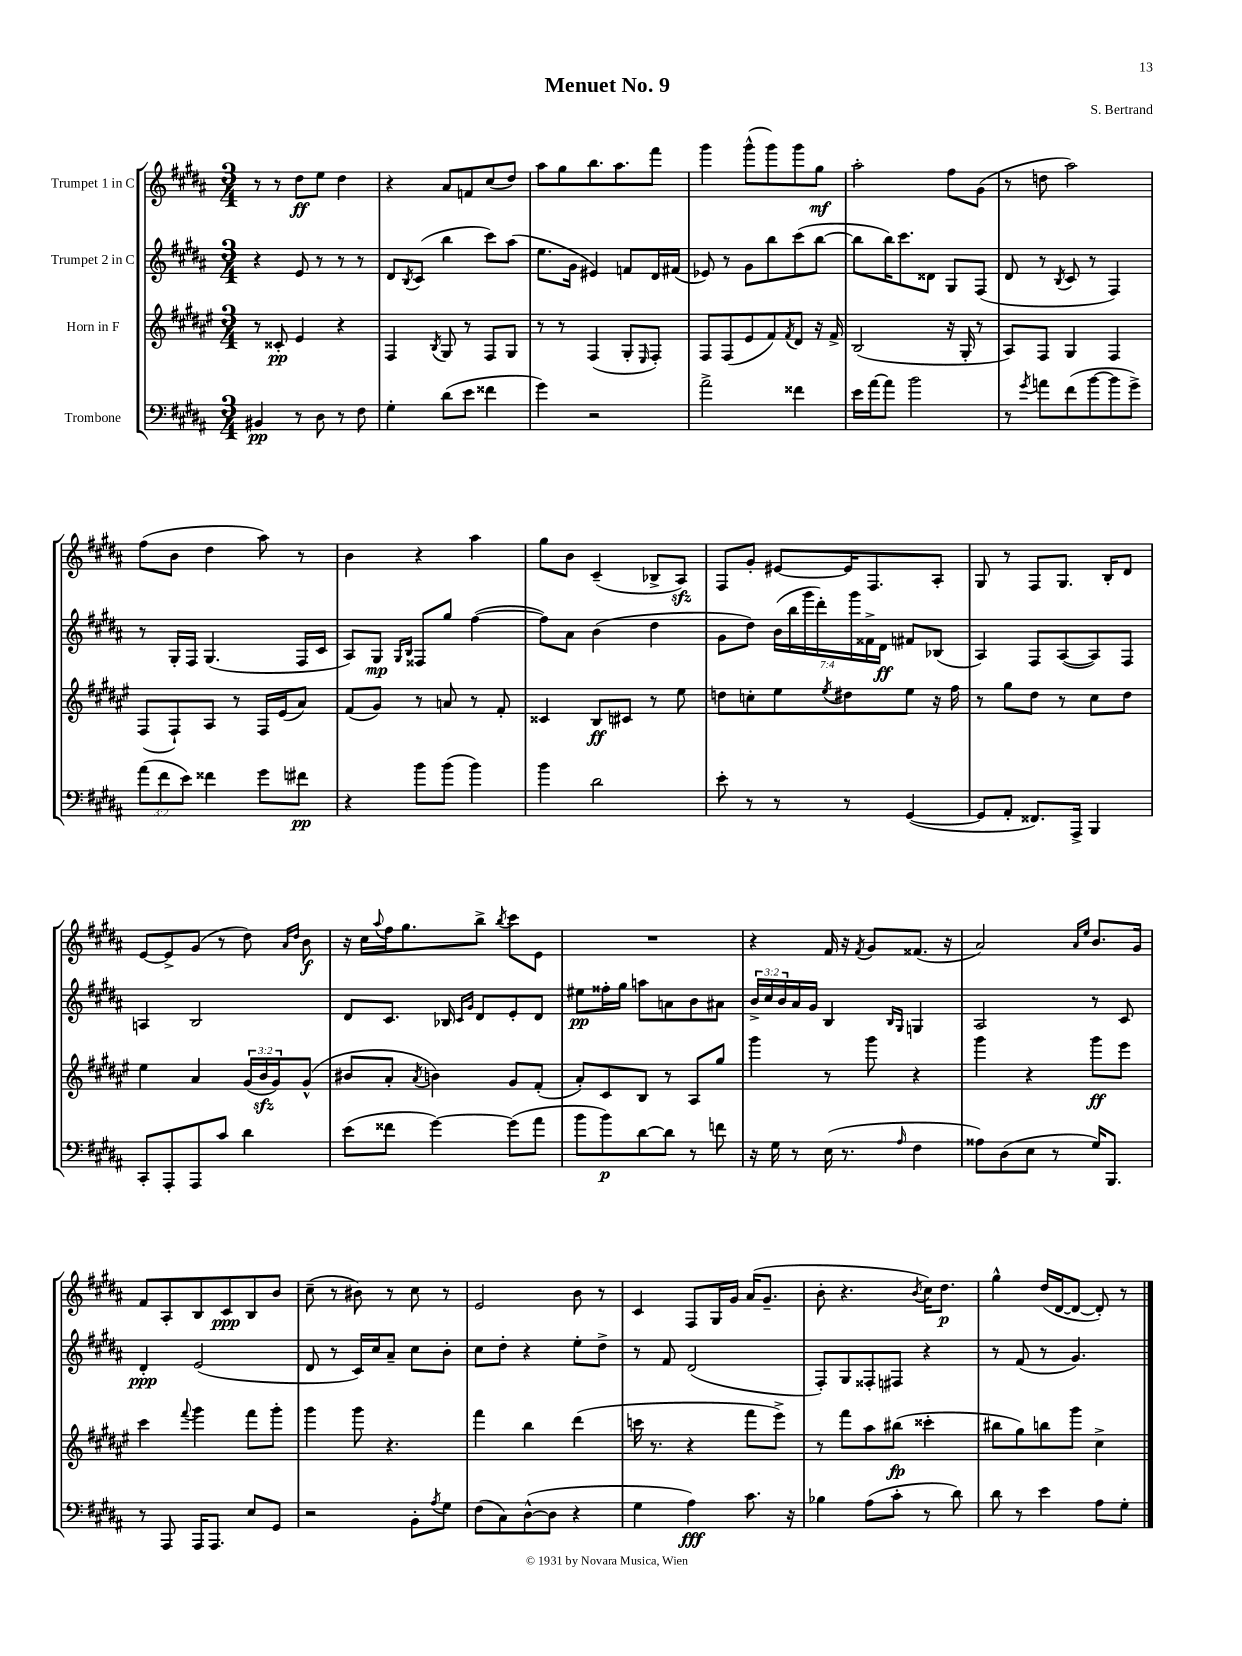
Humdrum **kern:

**kern	**kern	**kern	**kern
*staff4	*staff3	*staff2	*staff1
*clefF4	*clefG2	*clefG2	*clefG2
*k[f#c#g#d#a#]	*k[f#c#g#d#a#e#]	*k[f#c#g#d#a#]	*k[f#c#g#d#a#]
*M3/4	*M3/4	*M3/4	*M3/4
4BB#	8r	4r	8r
.	8c##'	.	8r
8r	4e#	8e	8dd#
8D#	.	8r	8ee
8r	4r	8r	4dd#
8F#	.	8r	.
=	=	=	=
4G#'	4F#	8d#	4r
.	.	8qB	.
.	.	(8c#	.
.	8qB	.	.
(8d#	8G#	4bb	8a#
8e	8r	.	8f
4f##	8F#	8ccc#)	(8cc#
.	8G#	(8aa#	8dd#)
=	=	=	=
4g#)	8r	8.ee	8aa#
.	8r	.	8gg#
.	.	16g#	.
2r	(4F#	4e#)	8.bb
.	.	.	8.aa#
.	8G#'	8f	.
.	16qqE#	.	.
.	8F#')	16d#	8fff#
.	.	(16f#	.
=	=	=	=
2a#^	8F#	8e-)	4ggg#
.	(8F#	8r	.
.	8e#	8g#	(8ggg#^^
.	8f#)	8bb	8ggg#)
.	8qf#	.	.
4f##	8d#	(8ccc#	8ggg#
.	16r	[8bb	8gg#
.	16f#^	.	.
=	=	=	=
16e	(2B	8bb]	2aa#'
[16a#	.	.	.
8a#]	.	16bb)	.
.	.	8.ccc#	.
2b	.	.	.
.	.	8d##	.
.	16r	8G#	8ff#
.	16G#'	.	.
.	8r	(8F#	(8g#
=	=	=	=
8r	8A#)	8d#	8r
8qg#	.	.	.
8a	8F#	8r	8dd
.	.	8qB	.
(8f#	4G#	8c#	2aa#)
[8b	.	8r	.
8b]	4F#	4F#)	.
8g#^)	.	.	.
=	=	=	=
(12a#	(8F#	8r	(8ff#
12f#	.	.	.
.	8F#`)	16G#'	8b
12e)	.	.	.
.	.	16F#	.
4f##	8A#	(4.G#	4dd#
.	8r	.	.
8g#	16F#	.	8aa#)
.	(16e#	.	.
8f#	8a#)	16F#	8r
.	.	16c#	.
=	=	=	=
4r	(8f#	8A#)	4b
.	8g#)	8G#	.
.	.	16qqG#	.
.	.	16qqB	.
8b	8r	8F##	4r
(8b	8a	8gg#	.
4b)	8r	([4ff#	4aa#
.	8f#'	.	.
=	=	=	=
4b	4c##	8ff#])	8gg#
.	.	8a#	8b
2d#	8B	(4b	(4c#~
.	8c#	.	.
.	8r	4dd#	8B-^
.	8ee#	.	8A#)
=	=	=	=
8e'	8dd	8g#	8F#
8r	8cc'	8dd#)	8g#'
8r	8ee#	(28b	[8e#
.	.	28bb	.
.	.	28ggg#	.
.	.	28ddd#')	.
.	8qee#	.	.
8r	8dd#	.	16e#]
.	.	28ggg#	.
.	.	28f##^	.
.	.	.	8.F#
.	.	28d#	.
([4GG#	8ee#	8f#	.
.	16r	(8B-	8A#'
.	16ff#	.	.
=	=	=	=
8GG#]	8r	4A#)	8G#
8AA#'	8gg#	.	8r
8.FF##)	8dd#	8F#	8F#
.	8r	([8A#	8.G#
16AAA#^	.	.	.
4BBB	8cc#	8A#])	.
.	.	.	16B'
.	8dd#	8F#	8d#
=	=	=	=
8CC#'	4ee#	4A	[8e
8AAA#'	.	.	8e^]
8AAA#	4a#	2B	(8g#
8c#	.	.	8r
4d#	(24g#	.	8dd#)
.	24b	.	.
.	24g#)	.	.
.	.	.	16qqa#
.	.	.	16qqdd#
.	(8g#^^	.	8b
=	=	=	=
(8e	8b#	8d#	16r
.	.	.	16cc#
.	.	.	8qqaa#
8f##	8a#'	8.c#	16ff#
.	.	.	8.gg#
.	8qa#	.	.
[4g#)	4b)	.	.
.	.	16B-	.
.	.	16qqc#	.
.	.	16qqg#	.
.	.	8d#	8bb^
.	.	.	8qbb
(8g#]	8g#	8e'	8ccc#
8a#	(8f#'	8d#	8e
=	=	=	=
8b	8a#')	8ee#	2.r
8b)	8c#	16ff##'	.
.	.	16gg#	.
[8d#	8B	8aa	.
8d#]	8r	8a	.
8r	8A#	8b	.
8f	8gg#	8a#	.
=	=	=	=
16r	4ggg#	24b^	4r
.	.	24cc#	.
16G#	.	.	.
.	.	24b	.
8r	.	16a#	.
.	.	16g#	.
(16E	8r	4B	16f#
8.r	.	.	16r
.	.	.	8qf#
.	8ggg#	.	8g#
.	.	16qqB	.
16qqA#	.	16qqG#	.
4F#	4r	4G	(8.f##
.	.	.	16r
=	=	=	=
8A##)	4ggg#	2A#	2a#)
(8D#	.	.	.
8E	4r	.	.
8r	.	.	.
.	.	.	16qqa#
.	.	.	16qqee
16G#)	8ggg#	8r	8.b
8.BBB	.	.	.
.	8eee#	8c#	.
.	.	.	16g#
=	=	=	=
8r	4ccc#	4d#'	8f#
8AAA#	.	.	8A#'
.	8qqfff#	.	.
16AAA#	4ggg#	(2e	8B
8.AAA#	.	.	.
.	.	.	8c#
8E	8fff#	.	8B
8GG#	8ggg#'	.	8b
=	=	=	=
2r	4ggg#	8d#	(8cc#~
.	.	8r	8r
.	8ggg#	16c#)	8b#)
.	.	16cc#	.
.	4.r	8a#~	8r
8BB'	.	8cc#	8cc#
8qA#	.	.	.
8G#	.	8b'	8r
=	=	=	=
(8F#	4fff#	8cc#	2e
8C#)	.	8dd#'	.
([8D#^^	4bb	4r	.
8D#]	.	.	.
4r	(4ddd#	8ee'	8b
.	.	8dd#^	8r
=	=	=	=
4G#	16ccc	8r	4c#
.	8.r	.	.
.	.	8f#	.
4A#)	4r	(2d#	8F#
.	.	.	16G#
.	.	.	16g#
8.c#	8fff#	.	(16a#
.	.	.	8.g#~
.	8eee#^)	.	.
16r	.	.	.
=	=	=	=
4B-	8r	8F#')	8b'
.	8fff#	8G#	4.r
(8A#	8aa#	8F##'	.
8c#'	(8bb#	8F#	.
.	.	.	8qb
8r	4ccc##'	4r	16cc#)
.	.	.	8.dd#
8d#)	.	.	.
=	=	=	=
8d#	8bb#	8r	4gg#^^
8r	8gg#)	(8f#	.
4e	8bb	8r	(16dd#
.	.	.	[16d#
.	8ggg#	4.g#)	8d#_
8A#	4cc#^	.	8d#'])
8G#'	.	.	8r
==	==	==	==
*-	*-	*-	*-
